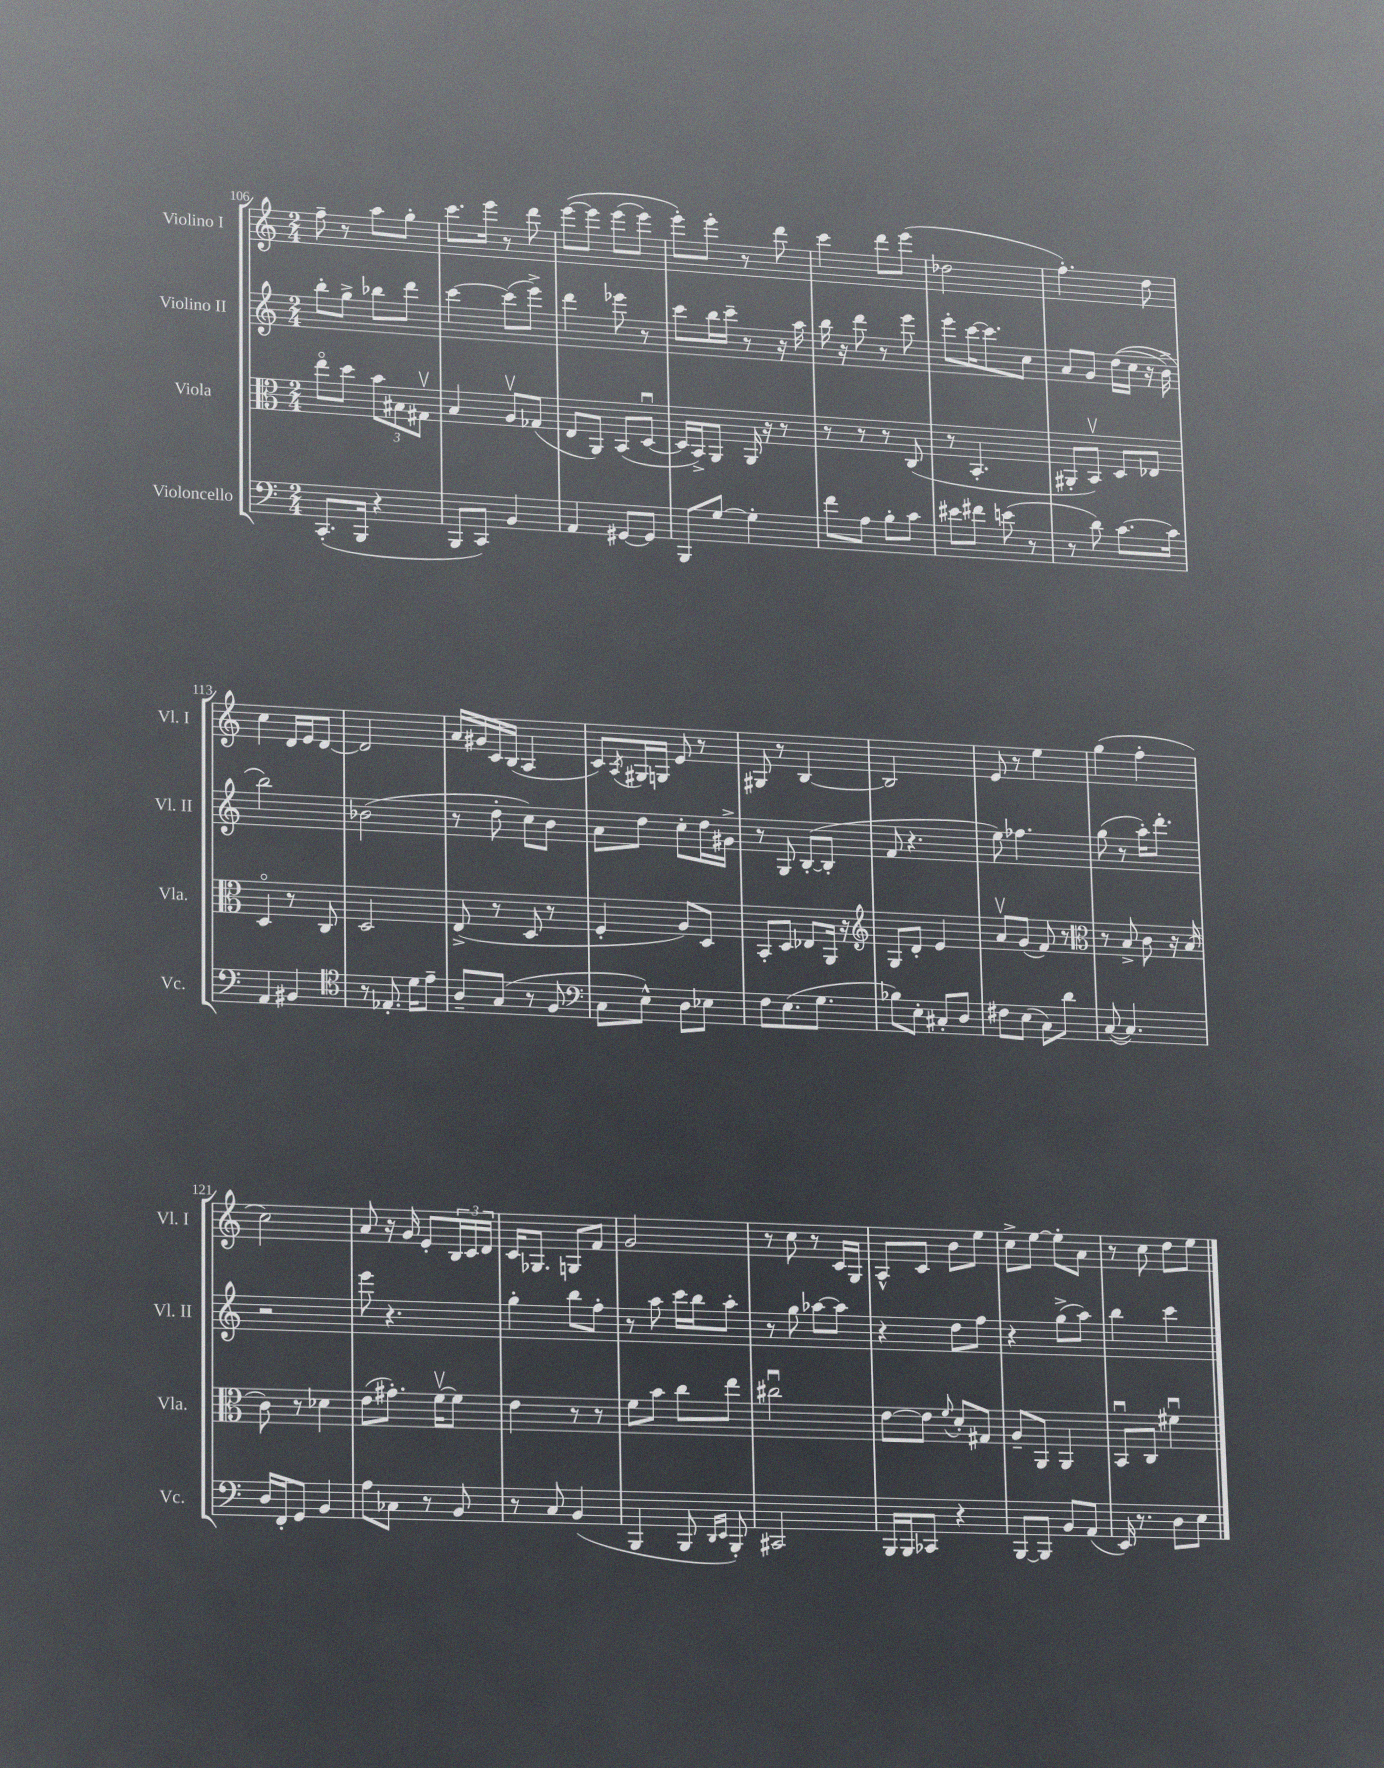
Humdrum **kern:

**kern	**kern	**kern	**kern
*staff4	*staff3	*staff2	*staff1
*clefF4	*clefC3	*clefG2	*clefG2
*k[]	*k[]	*k[]	*k[]
*M2/4	*M2/4	*M2/4	*M2/4
(8.CC'	8eeo	8bb'	8ff~
.	8dd	8gg^	8r
16BBB	.	.	.
4r	12b	8bb-	8aa
.	12B#	.	.
.	.	8ddd	8gg'
.	12G#v	.	.
=	=	=	=
8BBB	4B	[4ccc	8.ccc
8CC)	.	.	.
.	.	.	16eee
4BB	8Av	(8ccc]	8r
.	(8G-	8eee^)	8ddd
=	=	=	=
4AA	8E	4ddd	&([8eee
.	8AA)	.	8eee]
[8GG#	(8BB	8eee-	(8eee
8GG#]	[8Du	8r	8eee)
=	=	=	=
8BBB	16D]	8ccc	8eee'&)
.	16BB^)	.	.
[8G	8AA	16bb	8eee'
.	.	16ccc~	.
4G']	16AA	8r	8r
.	16r	.	.
.	8r	16r	8ddd
.	.	16aa	.
=	=	=	=
8f	8r	16bb	4ccc
.	.	16r	.
8A	8r	8ddd	.
8B'	8r	8r	8ddd
8c	(8C	8eee	(8eee
=	=	=	=
8e#	8r	8eee'	2dd-
8f#	4.BB'	[16ccc	.
.	.	8.ccc]	.
(8e	.	.	.
8r	.	8cc	.
=	=	=	=
8r	8AA#'	8a	4.ff')
8d)	8BBv)	8g	.
[8.c	8D	&((16dd	.
.	.	16cc	.
.	8E-	16r	8dd
16c]	.	16b^)	.
=	=	=	=
4AA	4Do	2bb&)	4cc
4BB#	8r	.	16d
.	.	.	16e
.	8C	.	[8d
=	=	=	=
*clefC4	*	*	*
8r	2D	(2b-	2d]
8.E-'	.	.	.
16d	.	.	.
8e~	.	.	.
=	=	=	=
8A~	(8E^	8r	16a
.	.	.	16g#
(8G	8r	8dd'	16c
.	.	.	(16B
8r	8D	8cc)	4A
8F	8r	8b	.
=	=	=	=
*clefF4	*	*	*
8C	4F'	8a	8c)
.	.	.	8qA
8E^^)	.	8dd	16G#
.	.	.	16G
8D	8A)	8cc'	8e
8E-	8D	16dd	8r
.	.	16g#^	.
=	=	=	=
8F	8BB'	8r	8G#
(8.E	8D	8G	8r
.	8E-	([8B'	[4B
8.G	.	.	.
.	16AA	8B']	.
.	16r	.	.
=	=	=	=
*	*clefG2	*	*
8B-)	8G	8f	2B]
8E'	8d'	4.r	.
8C#'	4e	.	.
8D	.	.	.
=	=	=	=
8F#	8av	8ee)	8e
(8E	(8g	4.ff-	8r
8C)	8f)	.	4ee
8d	8r	.	.
=	=	=	=
*	*clefC3	*	*
([8C	8r	(8gg	(4gg
4.C])	8B^	8r	.
.	8c	16aa')	4ff'
.	.	8.ddd'	.
.	16r	.	.
.	(16B	.	.
=	=	=	=
16D	8c)	2r	2cc)
16FF'	.	.	.
8GG	8r	.	.
4BB	4d-	.	.
=	=	=	=
8A	(8e	8eee	8a
8C-	8.g#')	4.r	16r
.	.	.	16g
8r	.	.	8e'
.	[16fv	.	.
8BB	8f]	.	24B
.	.	.	24c
.	.	.	24d
=	=	=	=
8r	4e	4gg'	16c
.	.	.	8.G-
8C	.	.	.
(4BB	8r	8bb	8G
.	8r	8ff'	8f
=	=	=	=
4BBB	8f	8r	2g
.	8b	8aa	.
8BBB	8cc	16ccc	.
.	.	16bb	.
16qqDD	.	.	.
16qqEE	.	.	.
8BBB')	8ee	8aa'	.
=	=	=	=
2CC#	2cc#u	8r	8r
.	.	8gg	8cc
.	.	[8aa-	8r
.	.	8aa-]	16c
.	.	.	16G
=	=	=	=
16BBB	[8e	4r	8A^^
16BBB	.	.	.
8CC-	8e]	.	8c
.	8qqf	.	.
4r	8d'	8dd	8b
.	8G#	8ff	8ee
=	=	=	=
[8BBB	8A~	4r	8cc^
8BBB]	8AA	.	[8ee
8BB	4AA	(8gg^	8ee']
(8AA	.	8aa)	8a
=	=	=	=
16EE)	8BBu	4bb	8r
8.r	.	.	.
.	8C	.	8cc
8D	4f#u	4ccc	8dd
8E	.	.	8ee
==	==	==	==
*-	*-	*-	*-
